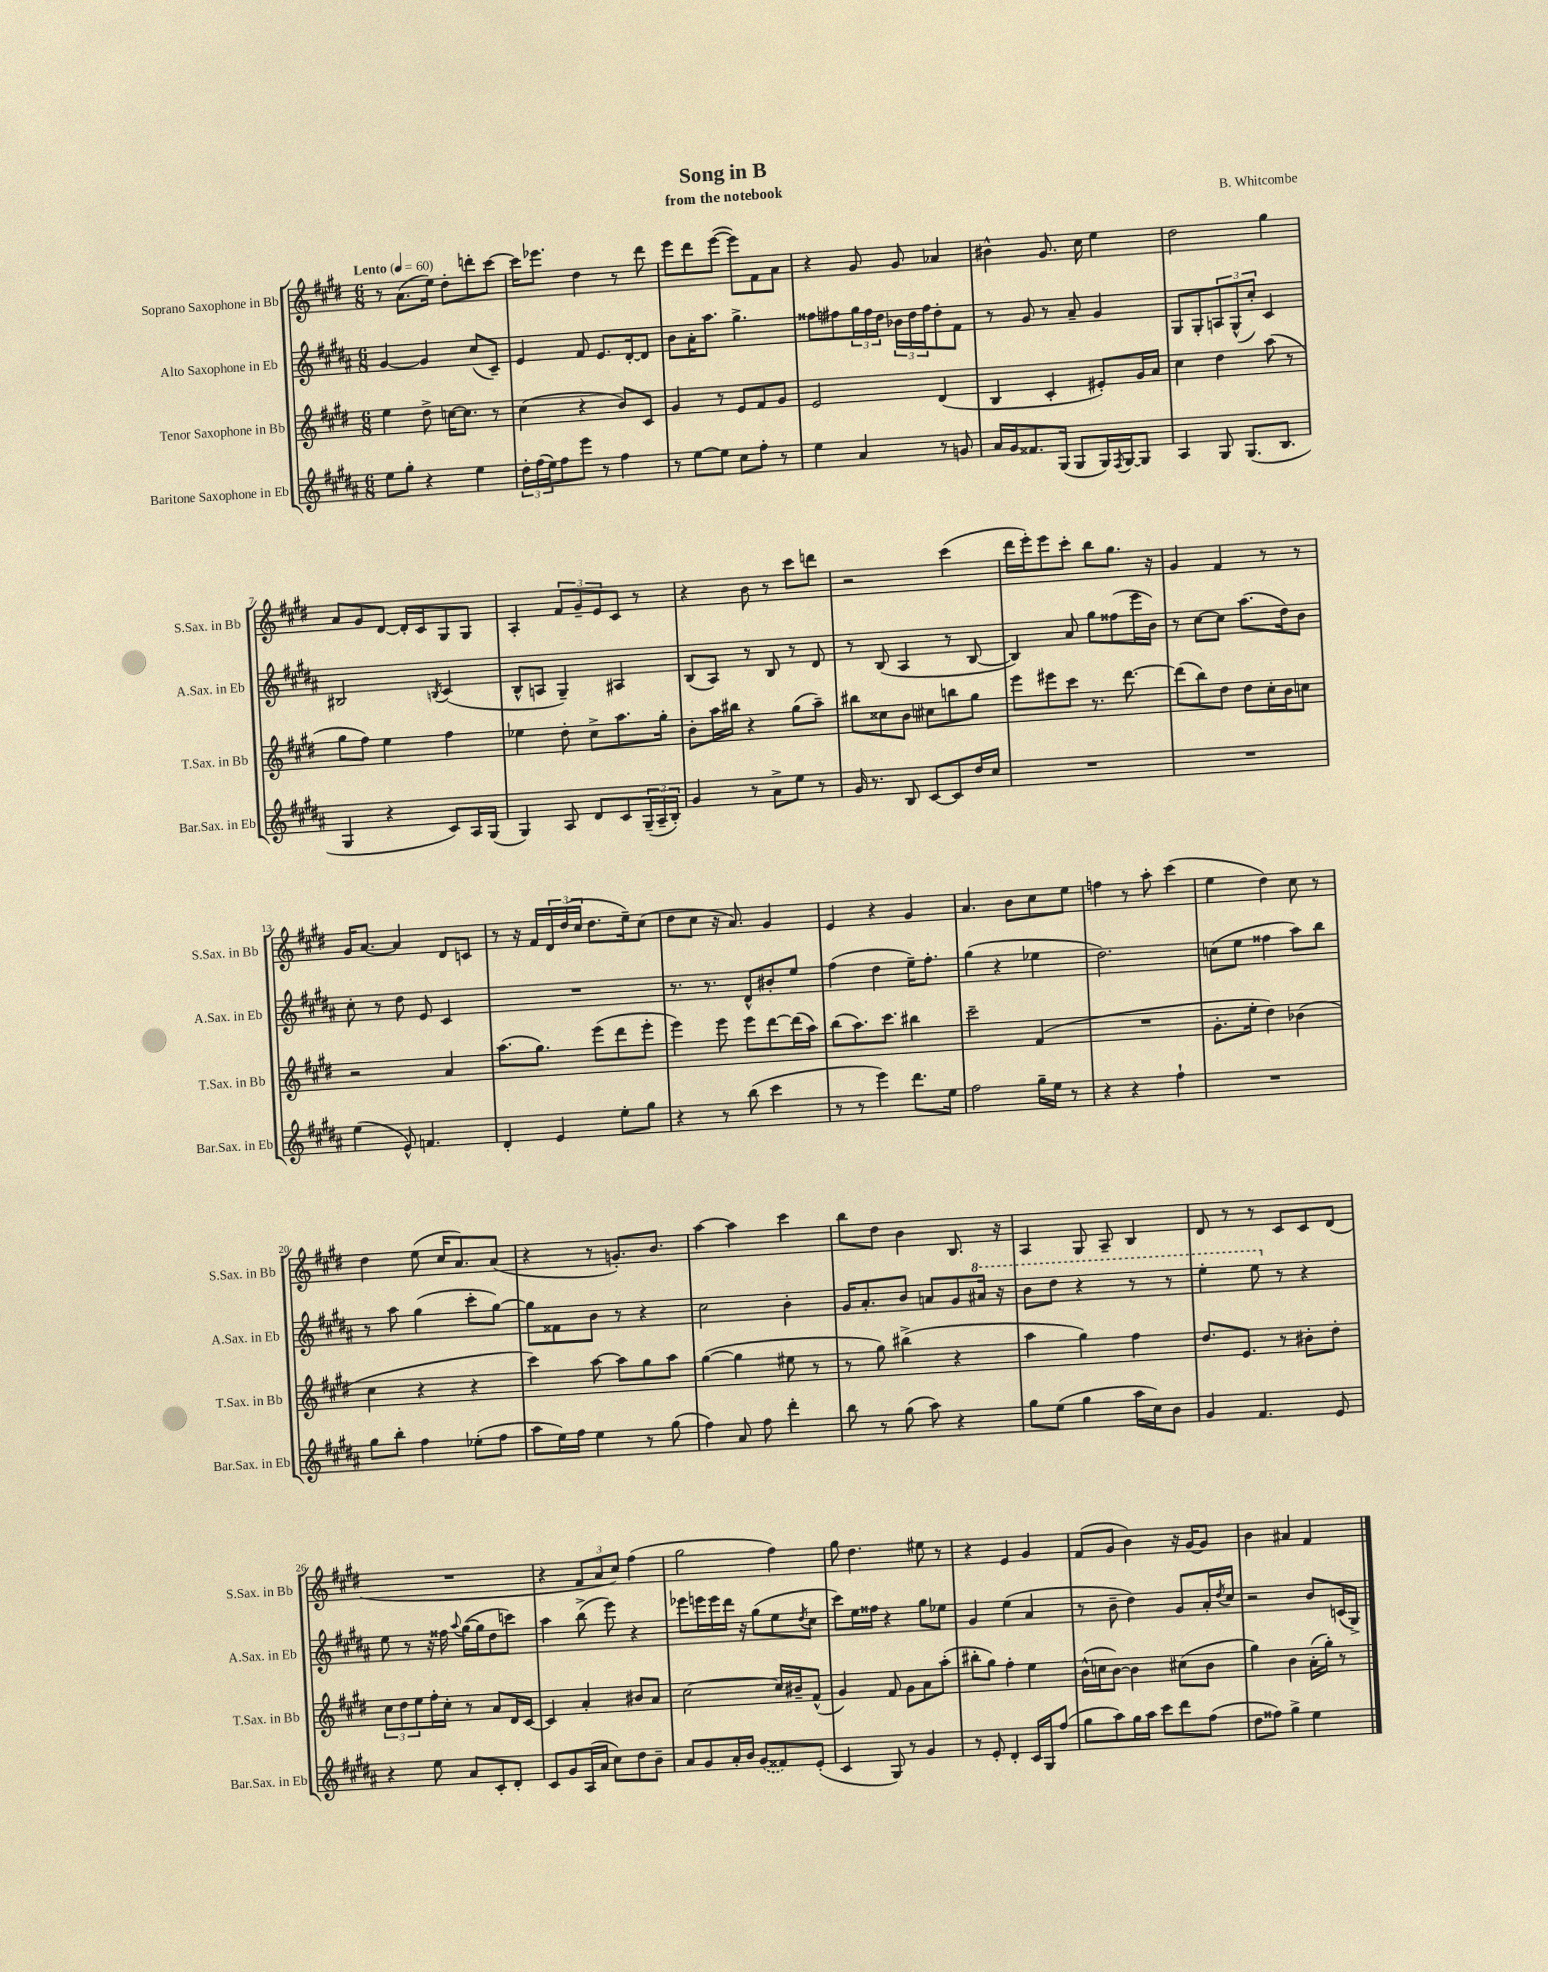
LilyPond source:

\header { title = "Song in B" composer = "B. Whitcombe" subtitle = "from the notebook" }
<<
\new StaffGroup <<
\new Staff = "s0" \with { instrumentName = "Soprano Saxophone in Bb" shortInstrumentName = "S.Sax. in Bb" } {
    \clef treble \key e \major \numericTimeSignature \time 6/8 \tempo "Lento" 4 = 60
    r8 a'8.( e''16) dis''8-. d'''8-. cis'''8~ |
    cis'''16 ees'''8. dis''4 r8 dis'''8 |
    e'''8 dis'''8 e'''8~( e'''8) fis'8 a'8 |
    r4 gis'8 gis'8 aes'4 |
    bis'4-^ gis'8. cis''16 e''4 |
    dis''2 gis''4 |
    a'8 gis'8 dis'8~ dis'16-. cis'16 gis8 gis8 |
    a4-. \tuplet 3/2 { fis'8 gis'8-- e'8 } cis'8 r8 |
    r4 b'8 r8 cis'''8 d'''8 |
    r2 cis'''4( |
    dis'''16 e'''16-.) e'''8 cis'''8-. b''8 gis''8. r16 |
    gis'4 fis'4 r8 r8 |
    gis'16 a'8.~ a'4 dis'8 c'8 |
    r8 r16 fis'16 \tuplet 3/2 { dis'16 dis''16( cis''16 } dis''8. e''16--) cis''8( |
    dis''8 cis''8 r16 a'8.) gis'4 |
    e'4 r4 gis'4 |
    a'4. b'8 cis''8 e''8 |
    f''4 r8 a''8-. cis'''4( |
    e''4 dis''4) cis''8 r8 |
    dis''4 e''8( cis''16 a'8.) a'8( |
    r4 r8 g'8.-.) b'8. |
    a''4~ a''4 cis'''4 |
    b''8 dis''8 b'4 b8. r16 |
    a4 gis8 a8-- b4 |
    dis'8 r8 r8 cis'8 cis'8 dis'8( |
    R2. |
    r4 \tuplet 3/2 { fis'8 a'8 cis''8) } fis''4( |
    gis''2 fis''4) |
    gis''8 dis''4. eis''8 r8 |
    r4 e'4 gis'4 |
    fis'8( gis'8 b'4) r16 gis'16~ gis'8 |
    b'4 ais'4 fis'4 \bar "|." |
}
\new Staff = "s1" \with { instrumentName = "Alto Saxophone in Eb" shortInstrumentName = "A.Sax. in Eb" } {
    \clef treble \key b \major \numericTimeSignature \time 6/8
    gis'4~ gis'4 cis''8( cis'8--) |
    e'4 fis'8 e'8. dis'16~-. dis'8 |
    b'8 ais'16-. ais''8. gis''4.-> |
    fisis''8 fis''8 \tuplet 3/2 { gis''16 fis''16 dis''16 } \tuplet 3/2 { bes'16 dis''16 fis''16 } dis''8-. fis'8 |
    r8 gis'8 r8 ais'8-- gis'4 |
    gis8 gis8-. \tuplet 3/2 { a8 gis8-^( cis''8-.) } cis'4 |
    bis2 \acciaccatura { b8 } cis'4( |
    b8-^ a8 gis4--) ais4 |
    b8( ais8) r8 b8 r8 dis'8 |
    r8 b8( ais4 r8 b8~ |
    b4) ais'8 gis''8 fisis''8( e'''16 b'16) |
    r8 cis''8~ cis''8 ais''8.( dis''16) b'8 |
    cis''8-. r8 dis''8 e'8 cis'4 |
    R2. |
    r8. r8. dis'8-^ bis'8-. e''8 |
    fis''4( dis''4 e''16--) fis''8.-. |
    gis''4( r4 ees''4 |
    dis''2.) |
    c''8( e''8 fisis''4 ais''8) b''8 |
    r8 ais''8 gis''4( cis'''8-. gis''8~) |
    gis''8 fisis'8 b'8 r8 r4 |
    cis''2 b'4-. |
    gis'16 ais'8.-. b'8 a'8 gis'8 \ottava #1 ais''!16 r16 |
    b''8 dis'''8 r4 r8 r8 |
    e'''4-. e'''8 \ottava #0 r8 r4 |
    e''8 r8 r16 fisis''16 \appoggiatura { ais''8 } gis''16~( gis''16 dis''8 c'''8) |
    ais''4 b''8->( e'''8) r4 |
    ees'''8 e'''16 e'''16 dis'''16 r16 gis''8( e''8 \acciaccatura { dis''8 } cis''8 |
    cis'''8) e''16 fisis''16 r4 gis''8 ees''8 |
    gis'4 e''4( ais'4 |
    r8 b'8-- dis''4) gis'8 ais'16-. \acciaccatura { dis''8 } cis''16 |
    r2 b'8 c'16( gis16->) \bar "|." |
}
\new Staff = "s2" \with { instrumentName = "Tenor Saxophone in Bb" shortInstrumentName = "T.Sax. in Bb" } {
    \clef treble \key e \major \numericTimeSignature \time 6/8
    e''4 dis''8-> c''16~ c''8. r8 |
    cis''4( r4 b'8) cis'8 |
    gis'4 r8 e'8 fis'8 gis'8 |
    e'2 dis'4( |
    b4 cis'4-. eis'8-.) gis'16 a'16 |
    cis''4 dis''4 a''8( r8 |
    gis''8 fis''8) e''4 fis''4 |
    ees''4 dis''8-. cis''8-> a''8. gis''16-. |
    b'8-. a''16 bis''16 r4 gis''8( a''8--) |
    bis''8 cisis''8 b'8 cis''8 b''8 gis''8 |
    e'''8 eis'''8 cis'''8 r8. dis'''8.~ |
    dis'''8( b''8) dis''8 dis''8 cis''16-. b'16 c''8 |
    r2 a'4 |
    a''8.( gis''8.) e'''8( dis'''8 e'''8-. |
    e'''4) e'''8 e'''8 dis'''8~ dis'''16( a''16) |
    b''8( a''8.) cis'''8. bis''4 |
    cis'''2-- fis'4( |
    R2. |
    gis'8.-. e''16-. dis''4) bes'4( |
    cis''4 r4 r4 |
    cis'''4) a''8~ a''8 gis''8 a''8 |
    gis''4~( gis''4 eis''8 r8 |
    r8 gis''8) bis''4->( r4 |
    a''4 gis''4) fis''4 |
    dis''8. e'8. r8 bis'8-. dis''8-. |
    \tuplet 3/2 { cis''8 dis''8 e''8 } fis''16-. cis''16-. r8 a'8 dis'16 cis'16~ |
    cis'4 a'4-. bis'8 a'8 |
    cis''2~ cis''16 bis'16-- fis'8-^( |
    gis'4) fis'8 gis'8 a'8 a''8-.( |
    bis''8-. gis''8) fis''4-. e''4 |
    b'16-^( c''16 b'8~) b'4 cis''8( b'8 |
    gis''4) b'4 a'16-.( gis''16-.) r8 \bar "|." |
}
\new Staff = "s3" \with { instrumentName = "Baritone Saxophone in Eb" shortInstrumentName = "Bar.Sax. in Eb" } {
    \clef treble \key b \major \numericTimeSignature \time 6/8
    e''8 gis''8-. r4 e''4 |
    \tuplet 3/2 { dis''16-. fis''16( e''16) } fis''8 e'''8 r8 fis''4 |
    r8 e''8~ e''8 cis''8 fis''8-. r8 |
    e''4 ais'4 r8 g'8 |
    ais'16 gis'16 fisis'8. gis16( gis8 gis16) \acciaccatura { fis8 } gis16~ gis8 |
    ais4 gis8 gis8.( b8. |
    gis4 r4 cis'8) ais16 gis16( |
    gis4) ais8 dis'8 cis'8 \tuplet 3/2 { gis16--( ais16-- b16-.) } |
    gis'4 r8 ais'8-> e''8 r8 |
    gis'16 r8. b8 cis'8~ cis'8 dis''16 cis''16 |
    R2. |
    R2. |
    e''4( e'8-^) f'4. |
    dis'4-. e'4 e''8-. gis''8 |
    r4 r8 b''8( cis'''4 |
    r8 r8 e'''4) dis'''8. e''16 |
    fis''2 gis''16-- e''16 r8 |
    r4 r4 fis''4-! |
    R2. |
    gis''8 b''8-. fis''4 ees''8-.( fis''8 |
    ais''8 e''16) fis''16 e''4 r8 gis''8( |
    fis''4) ais'8 fis''8 dis'''4-. |
    b''8 r8 gis''8( ais''8) r4 |
    gis''8 e''8( gis''4 ais''16 cis''16) b'8 |
    gis'4 fis'4. e'8 |
    r4 e''8 ais'8 cis'8-. dis'8-. |
    cis'8 gis'8 ais16( ais'16 cis''8) dis''8 b'8-- |
    ais'8 gis'8 ais'16-. b'16 \once \slurDashed gis'8( fisis'8) e'8-.( |
    cis'4 gis8) r8 gis'4 |
    r8 e'8-. dis'4-. cis'16 gis16 fis''8( |
    gis''8 ais''8) gis''16 ais''16 cis'''8 dis'''8 fis''8( |
    dis''8 fisis''8) gis''4-> e''4 \bar "|." |
}
>>
>>
